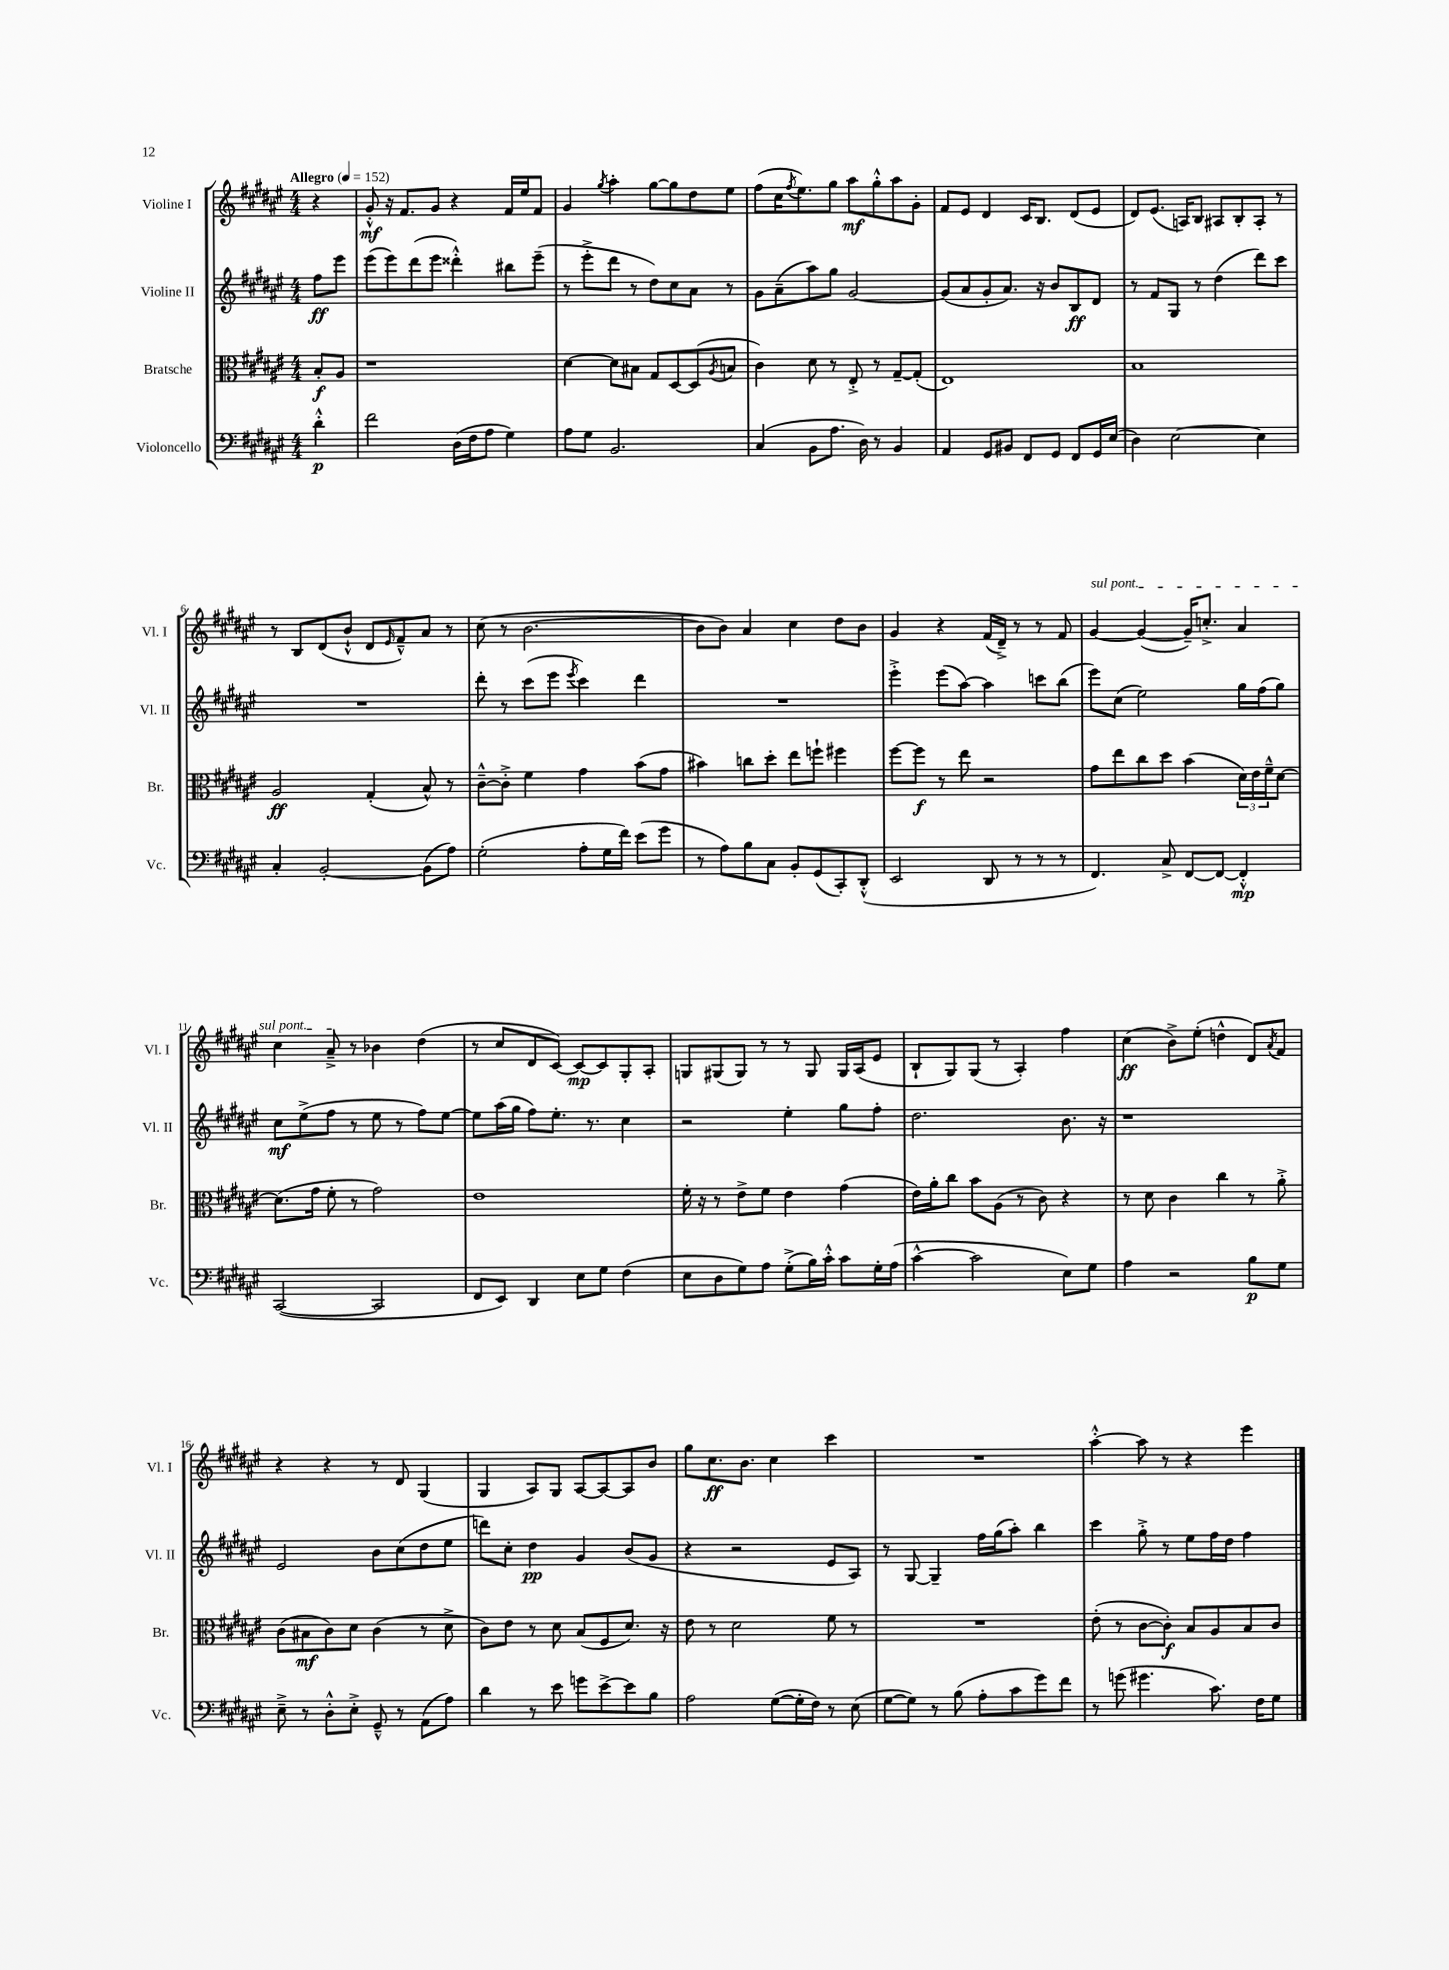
<<
\new StaffGroup <<
\new Staff = "s0" \with { instrumentName = "Violine I" shortInstrumentName = "Vl. I" } {
    \clef treble \key fis \major \numericTimeSignature \time 4/4 \partial 4 \tempo "Allegro" 4 = 152
    r4 |
    gis'8-.-^\mf r16 fis'8. gis'8 r4 fis'16 eis''16 fis'8 |
    gis'4 \acciaccatura { gis''8 } ais''4-. gis''8~ gis''8 dis''8 eis''8 |
    fis''8( cis''16 \acciaccatura { fis''8 } eis''8.) gis''8 ais''8\mf gis''8-.-^ ais''8 gis'8-. |
    fis'8 eis'8 dis'4 cis'16 b8. dis'8( eis'8 |
    dis'8) eis'8.( a16) b8 ais8 b8-. ais8-. r8 |
    r8 b8 dis'8( b'8-!-^ dis'8 \grace { eis'16 } fis'8---^) ais'8 r8 |
    cis''8( r8 b'2.~ |
    b'8 b'8) ais'4 cis''4 dis''8 b'8 |
    gis'4 r4 fis'16( dis'16--->) r8 r8 fis'8 |
    \once \override TextSpanner.bound-details.left.text = \markup { \italic "sul pont." } gis'4~\startTextSpan gis'4~( gis'16--) c''8.-.-> ais'4 |
    cis''4 ais'8--->\stopTextSpan r8 bes'4 dis''4( |
    r8 cis''8 dis'8 cis'8~) cis'8~\mp cis'8 gis8-. ais8-. |
    g8 gis8( gis8) r8 r8 gis8 gis16 ais16( eis'8 |
    b8-! gis8) gis8( r8 ais4-.) fis''4 |
    cis''4\ff( b'8->) eis''8-.( d''4-^ dis'8) \acciaccatura { ais'8 } fis'8 |
    r4 r4 r8 dis'8 gis4( |
    gis4 ais8) gis8 ais8~ ais8~ ais8 b'8 |
    gis''8 cis''8.\ff b'8. cis''4 cis'''4 |
    R1 |
    ais''4~-.-^ ais''8 r8 r4 eis'''4 \bar "|." |
}
\new Staff = "s1" \with { instrumentName = "Violine II" shortInstrumentName = "Vl. II" } {
    \clef treble \key fis \major \numericTimeSignature \time 4/4 \partial 4
    fis''8\ff eis'''8 |
    eis'''8( eis'''8) dis'''8( eis'''8 disis'''4-.-^) bis''8 eis'''8--( |
    r8 eis'''8-.-> dis'''8 r8 dis''8) cis''8 ais'8 r8 |
    gis'8 ais'8--( ais''8) gis''8 gis'2~ |
    gis'8( ais'8 gis'8-. ais'8.) r16 b'8 b8\ff dis'8 |
    r8 fis'8 gis8 r8 dis''4( dis'''8) cis'''8 |
    R1 |
    dis'''8-. r8 cis'''8( eis'''8 \acciaccatura { eis'''8 } cis'''4) dis'''4 |
    R1 |
    eis'''4-.-> eis'''8( ais''8~) ais''4 c'''8 b''8( |
    eis'''8) cis''8( eis''2) gis''16 fis''16( gis''8) |
    cis''8\mf eis''8->( fis''8 r8 eis''8 r8 fis''8) eis''8~ |
    eis''8 ais''16( gis''16 fis''8) eis''8.-. r8. cis''4 |
    r2 eis''4-. gis''8 fis''8-. |
    dis''2. b'8. r16 |
    r1 |
    eis'2 b'8 cis''8( dis''8 eis''8 |
    d'''8) cis''8-. dis''4\pp gis'4 b'8( gis'8 |
    r4 r2 eis'8 ais8) |
    r8 gis8~ gis4-- fis''16 gis''16( ais''8-.) b''4 |
    cis'''4 gis''8-.-> r8 eis''8 fis''16 dis''16 fis''4 \bar "|." |
}
\new Staff = "s2" \with { instrumentName = "Bratsche" shortInstrumentName = "Br." } {
    \clef alto \key fis \major \numericTimeSignature \time 4/4 \partial 4
    b8-.\f ais8 |
    r1 |
    dis'4~ dis'8 bis8 gis8 dis8~ dis8( \acciaccatura { ais8 } b8 |
    cis'4) dis'8 r8 eis8-.-> r8 gis8~-- gis8-.( |
    eis1) |
    b1 |
    ais2\ff gis4-.( b8-^) r8 |
    cis'8~---^ cis'8-.-> fis'4 gis'4 b'8( gis'8 |
    bis'4) c''8 dis''8-. eis''8 f''8-! fis''4 |
    fis''8~ fis''8\f r8 eis''8 r2 |
    gis'8 eis''8 cis''8 dis''8 b'4( \tuplet 3/2 { dis'16) eis'16 fis'16---^ } dis'8~ |
    dis'8.( gis'16 fis'8-. r8 gis'2) |
    eis'1 |
    fis'16-. r16 r8 eis'8-> fis'8 eis'4 gis'4( |
    eis'16) ais'16-. cis''8 b'8 ais8( r8 cis'8) r4 |
    r8 dis'8 cis'4 cis''4 r8 ais'8-.-> |
    cis'8( bis8\mf cis'8) dis'8 cis'4( r8 dis'8-> |
    cis'8) eis'8 r8 dis'8 b8( fis8 dis'8.) r16 |
    eis'8 r8 dis'2 fis'8 r8 |
    R1 |
    eis'8-.( r8 cis'8~ cis'8-.\f) b8 ais8 b8 cis'8 \bar "|." |
}
\new Staff = "s3" \with { instrumentName = "Violoncello" shortInstrumentName = "Vc." } {
    \clef bass \key fis \major \numericTimeSignature \time 4/4 \partial 4
    dis'4-.-^\p |
    fis'2 dis16( fis16 ais8 gis4) |
    ais8 gis8 b,2. |
    cis4( b,8 ais8. dis16) r8 b,4 |
    ais,4 gis,8 bis,8 fis,8 gis,8 fis,8 gis,16 eis16( |
    dis4) eis2~ eis4 |
    cis4-. b,2~-. b,8( ais8) |
    gis2-.( ais8-. gis16 fis'16) eis'8( gis'8 |
    r8 ais8) b8 cis8 b,8-. gis,8( cis,8-.) dis,8-.-^( |
    eis,2 dis,8 r8 r8 r8 |
    fis,4.) cis8-> fis,8~ fis,8~ fis,4-.-^\mp |
    cis,2~( cis,2 |
    fis,8 eis,8) dis,4 eis8 gis8 fis4( |
    eis8 dis8 gis8) ais8 gis8-.->( b16) cis'16-.-^ cis'8 gis16-. ais16( |
    cis'4~-^ cis'2 eis8) gis8 |
    ais4 r2 b8\p gis8 |
    eis8---> r8 dis8-.-^ eis8-.-> gis,8---^ r8 ais,8( ais8) |
    dis'4 r8 eis'8 g'8 eis'8~-> eis'8 b8 |
    ais2 gis8~( gis16-. fis16) r8 eis8( |
    gis8~ gis8) r8 b8( ais8-. cis'8 gis'8) fis'8 |
    r8 g'8( gis'4. cis'8.) fis16 gis8 \bar "|." |
}
>>
>>
